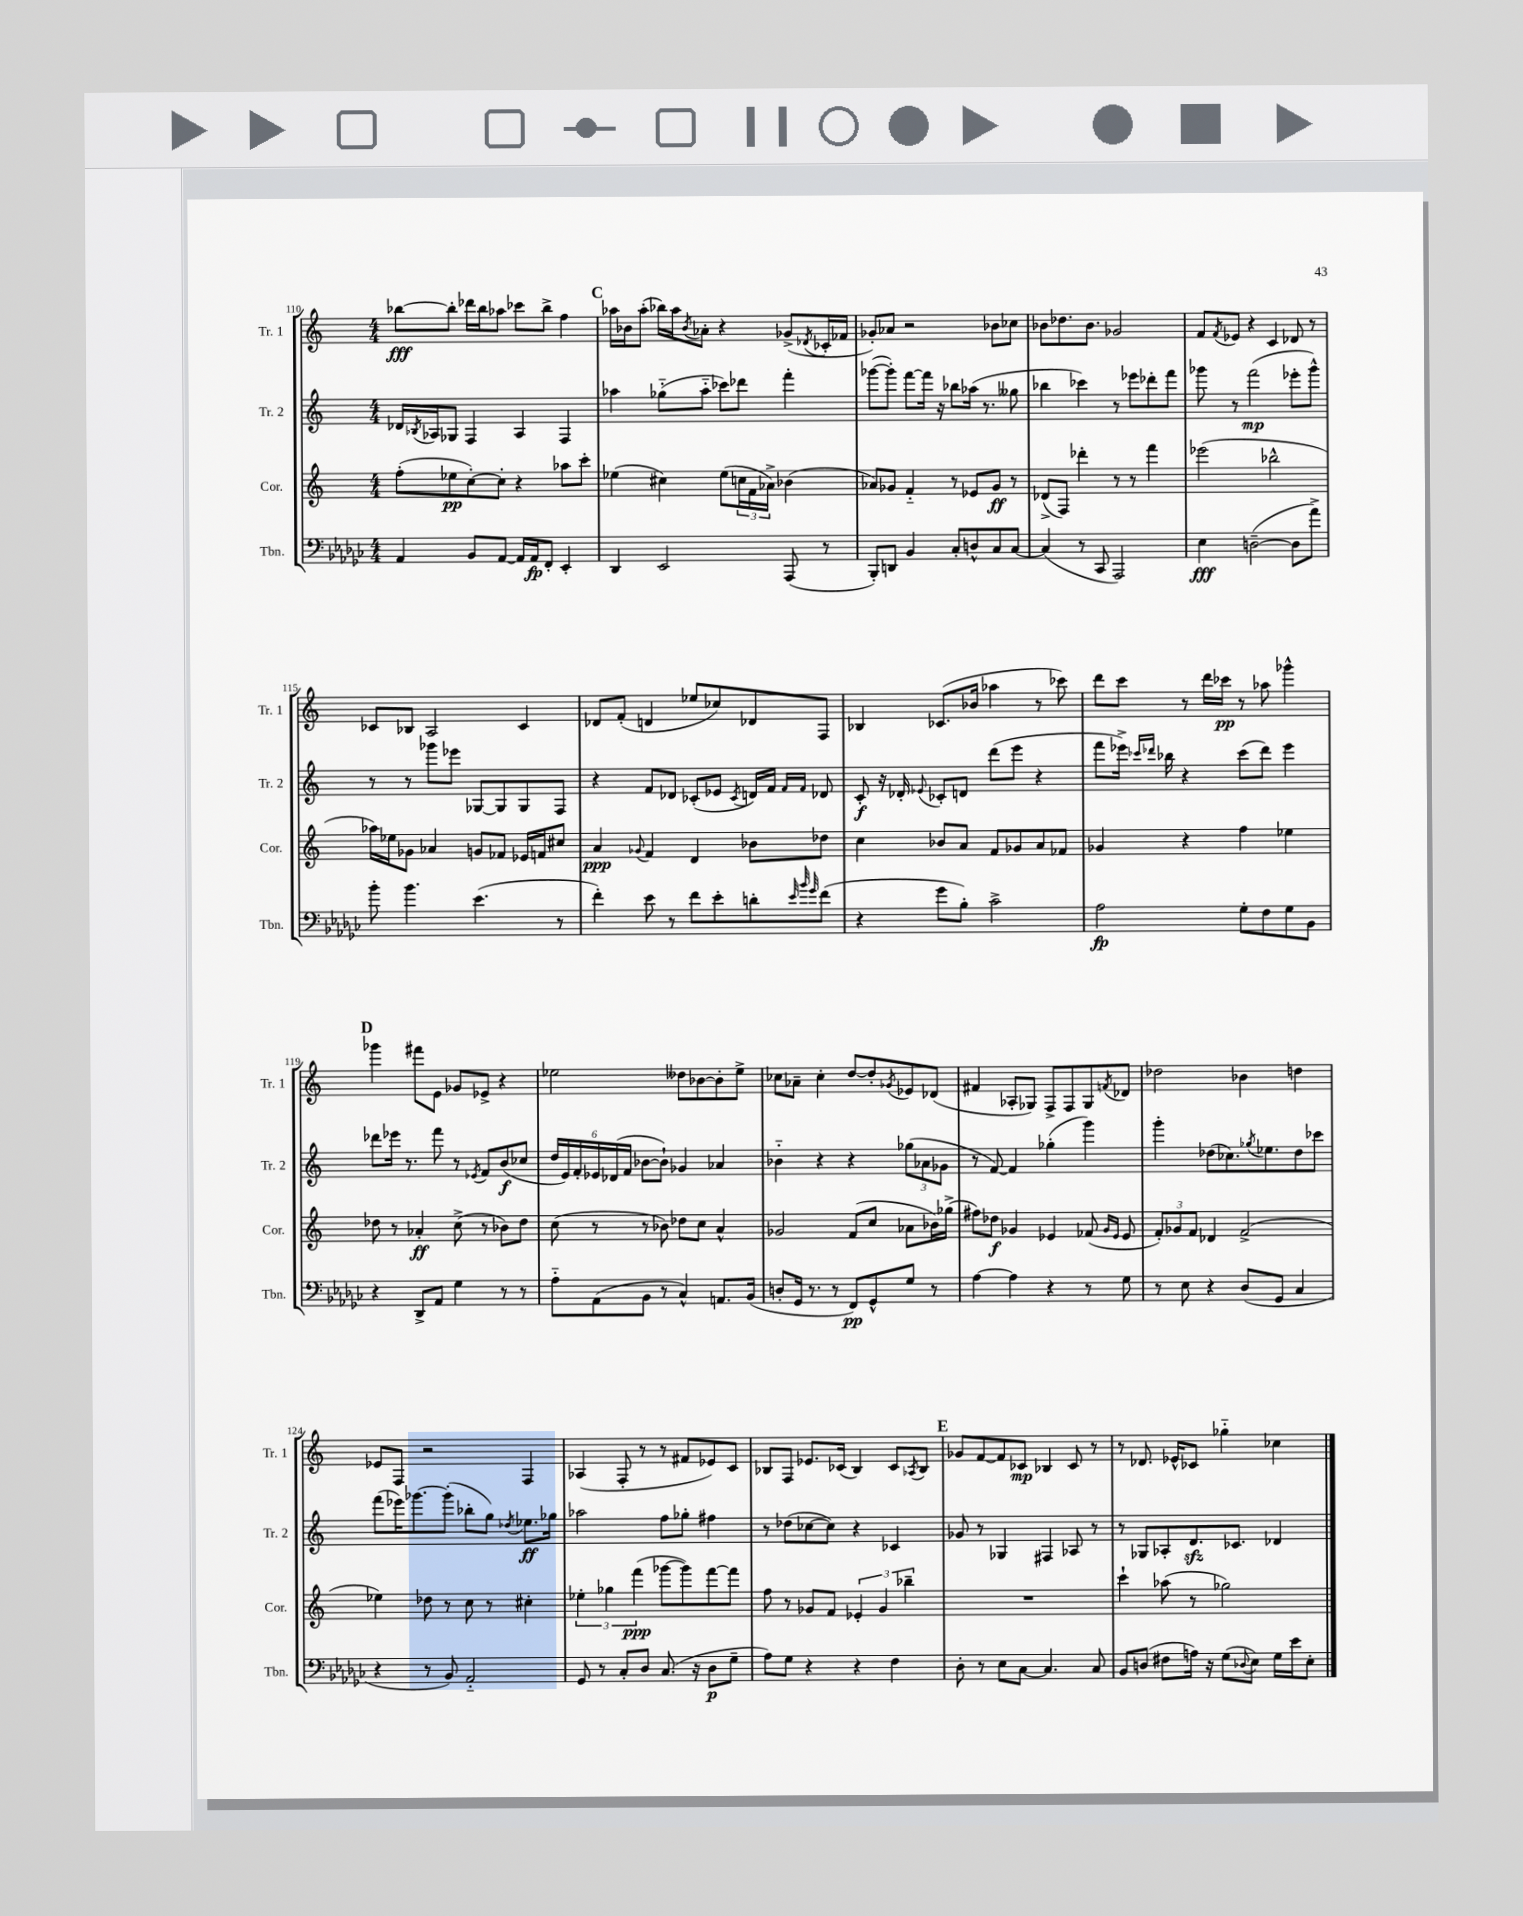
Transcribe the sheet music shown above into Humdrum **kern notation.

**kern	**kern	**kern	**kern
*staff4	*staff3	*staff2	*staff1
*clefF4	*clefG2	*clefG2	*clefG2
*k[b-e-a-d-g-c-]	*k[]	*k[]	*k[]
*M4/4	*M4/4	*M4/4	*M4/4
4AA-	(8ff'	16d-	[8bb-
.	.	8qB-	.
.	.	16A-	.
.	8ee-	8G-	8bb-']
8BB-	[8cc')	4F	16ddd-
.	.	.	16bb-
[8AA-	8cc']	.	8aa-
16AA-]	4r	4A-	8ccc-
16AA-	.	.	.
8FF'	.	.	8bb-^
4EE-'	8aa-	4F	4ff
.	8ccc'	.	.
=	=	=	=
4DD-	(4ee-	4aa-	16aa-
.	.	.	16b-
.	.	.	(8aa-'
2EE-	4cc#)	(8gg-'~	16bb-)
.	.	.	16aa-
.	.	.	8qb-
.	.	8aa-'~	8a-'
.	(8ee-	8ccc-)	4r
.	24cc	8ddd-	.
.	24f	.	.
.	24a-^)	.	.
(8AAA-	(4b-	4fff'	(8g-^
.	.	.	8qd-
8r	.	.	16c-'
.	.	.	16f-
=	=	=	=
8BBB-')	8a-)	([8ggg-	8g-')
8DD	8g-	8ggg-'])	8a-
4BB-	4f'~	[8fff	2r
.	.	16fff]	.
.	.	16r	.
8C-'	8r	8bb-	.
8D^^	8e-	(16aa-	.
.	.	8.r	.
8C-	8g-	.	8b-
[8C-	8r	8gg--	8cc-
=	=	=	=
(4C-]	(8d-^	4bb-	8b-
.	8F)	.	8.dd-
8r	4ddd-'	4ccc-)	.
.	.	.	8.b-
8CC-	.	.	.
2AAA-)	8r	8r	2g-
.	8r	8eee-	.
.	4fff	8ddd-'	.
.	.	8fff	.
=	=	=	=
4E-	(2eee-	8ggg-	8f
.	.	.	8qf
.	.	8r	8e-
([2D~	.	(2fff	4r
.	2bb-^^	.	4c
8D]	.	8eee-'	8d-
8a-^)	.	8ggg-^^)	8r
=	=	=	=
8b-'	16aa-)	8r	8c-
.	16ee-	.	.
4.b-	8g-	8r	8B-
.	4a-	8ggg-	2A
.	.	8eee-	.
(4.e-	8g	[8G-	.
.	8f-	8G-]	.
.	16e-	8G-	4c-
.	16f	.	.
8r	8cc#	8F	.
=	=	=	=
4f')	4a	4r	8d-
.	.	.	(8f'
.	8qqg-	.	.
8e-	4f	8f	4d
8r	.	8d-	.
8f	4d	(8c-'	8ee-
8e-'	.	8e-	8cc-)
.	.	8qc-	.
8d'	8b-	16d)	8d-
.	.	16f	.
32qqe-	.	.	.
32qqb-	.	16qqf	.
32qqg-	.	16qqf	.
(8f	8dd-	8d-	8F
=	=	=	=
4r	4cc	8c'	4B-
.	.	16r	.
.	.	16d-'	.
.	.	8qqe-	.
8g-	8b-	8c-'	(8.c-
8B-')	8a	8d	.
.	.	.	16b-
2c-^	8f	(8ddd	4aa-
.	8g-	8eee	.
.	8a	4r	8r
.	8f-	.	8ccc-)
=	=	=	=
2A-	4g-	8fff	8ddd
.	.	16eee-^)	8ccc
.	.	16qqccc-	.
.	.	16qqddd-	.
.	.	16bb-	.
.	4r	4r	8r
.	.	.	16ddd
.	.	.	16ccc-
8G-'	4ff	(8ccc-	8r
8F	.	8ddd-)	8aa-
8G-	4ee-	4eee-	4ggg-^^
8BB-	.	.	.
=	=	=	=
4r	8dd-	8ddd-	4ggg-
.	8r	16eee-	.
.	.	8.r	.
8DD-^	4a-'	.	8fff#
8AA-	.	8fff	8e
4G-	(8cc^	8r	8g-
.	.	8qe-	.
.	8r	8f	8e-^
8r	8b-)	(8b	4r
8r	8dd-	8cc-	.
=	=	=	=
8A-'~	(8cc	24dd	2ee-
.	.	24e)	.
.	.	24f'	.
(8AA-	8r	24e-	.
.	.	(24d-	.
.	.	24f	.
8BB-	8r	[8b-	.
8r	8b-)	8b-`])	.
4C-^^)	8dd-	4g-	8dd--
.	8cc	.	[8b-
8.AA	4a^^	4a-	8b-']
.	.	.	8ee-^
(16BB-	.	.	.
=	=	=	=
8D'	2g-	4b-'~	8cc-
16GG-	.	.	8a-~
8.r	.	.	.
.	.	4r	4cc-'
8r	.	.	.
8FF)	(8f	4r	[8dd
8GG-^^	8cc	.	8dd']
.	.	.	8qg-
8G-	8a-	(12gg-	8e-
.	.	12a-	.
8r	16b-)	.	(8d-
.	.	12g-	.
.	(16gg-^	.	.
=	=	=	=
[4A-	8ff#)	8r	4f#
.	8dd-	[8f)	.
4A-]	4g-	4f]	8A-'
.	.	.	8G-)
4r	4e-	(4gg-'	8F^
.	.	.	8F
8r	(8f-	4ggg)	8G-
.	16qqg-	.	.
.	16qqe-	.	8qf
8G-	8e-	.	8d-
=	=	=	=
8r	12f')	4ggg'	2dd-
.	12g-	.	.
8E-	.	.	.
.	12f	.	.
4r	4d-	(8dd-	.
.	.	8.cc-)	.
(8D-	(2f^	.	4b-
.	.	8qgg-	.
.	.	8.ee-	.
8GG-	.	.	.
4C-	.	8dd-	4dd
.	.	8ccc-	.
=	=	=	=
4r	4ee-)	(8fff	8e-
.	.	16eee-)	8F
.	.	[8.ggg-	.
8r	8dd-	.	2r
8BB-)	8r	(8ggg-']	.
2AA-'~	8cc	8bb-'	.
.	8r	8gg)	.
.	.	8qdd-	.
.	4cc#'	8.ee-	4F
.	.	16gg-	.
=	=	=	=
8GG-	6ee-'	2aa-	(4A-
8r	.	.	.
.	6gg-	.	.
8C-'	.	.	8F'
.	(6fff	.	.
8D-	.	.	8r
(8.C-	[8ggg-	8ff	8r
.	8ggg-])	8gg-'	8f#
16r	.	.	.
8D-	[8fff	4ff#	8e-)
8G-~	8fff]	.	8c
=	=	=	=
8A-)	8ff	8r	8B-
8G-	8r	(8dd-	8F
4r	8g-	[8cc-	8.e-
.	8f	8cc-])	.
.	.	.	(16c-
4r	6e-'	4r	4B-)
.	6g-	.	.
4F	.	4c-	8c-
.	6bb-~	.	.
.	.	.	8qA-
.	.	.	8B-
=	=	=	=
8D-'	1r	8g-	8g-
8r	.	8r	[8f
8E-	.	4G-	8f]
[8C-	.	.	8c-
4.C-]	.	4F#	4B-
.	.	8A-	8c-
8C-	.	8r	8r
=	=	=	=
8BB-	4ccc`	8r	8r
(8D	.	8G-	8.d-
8F#	(8aa-	8A-'	.
.	.	.	16e-^^
16A)	8r	8.d	8c-
16r	.	.	.
(8G-	2gg-)	.	4gg-'~
.	.	8.c-	.
8qqD-	.	.	.
8E-)	.	.	.
16G-	.	4d-	4cc-
16e-	.	.	.
8E-'	.	.	.
==	==	==	==
*-	*-	*-	*-
